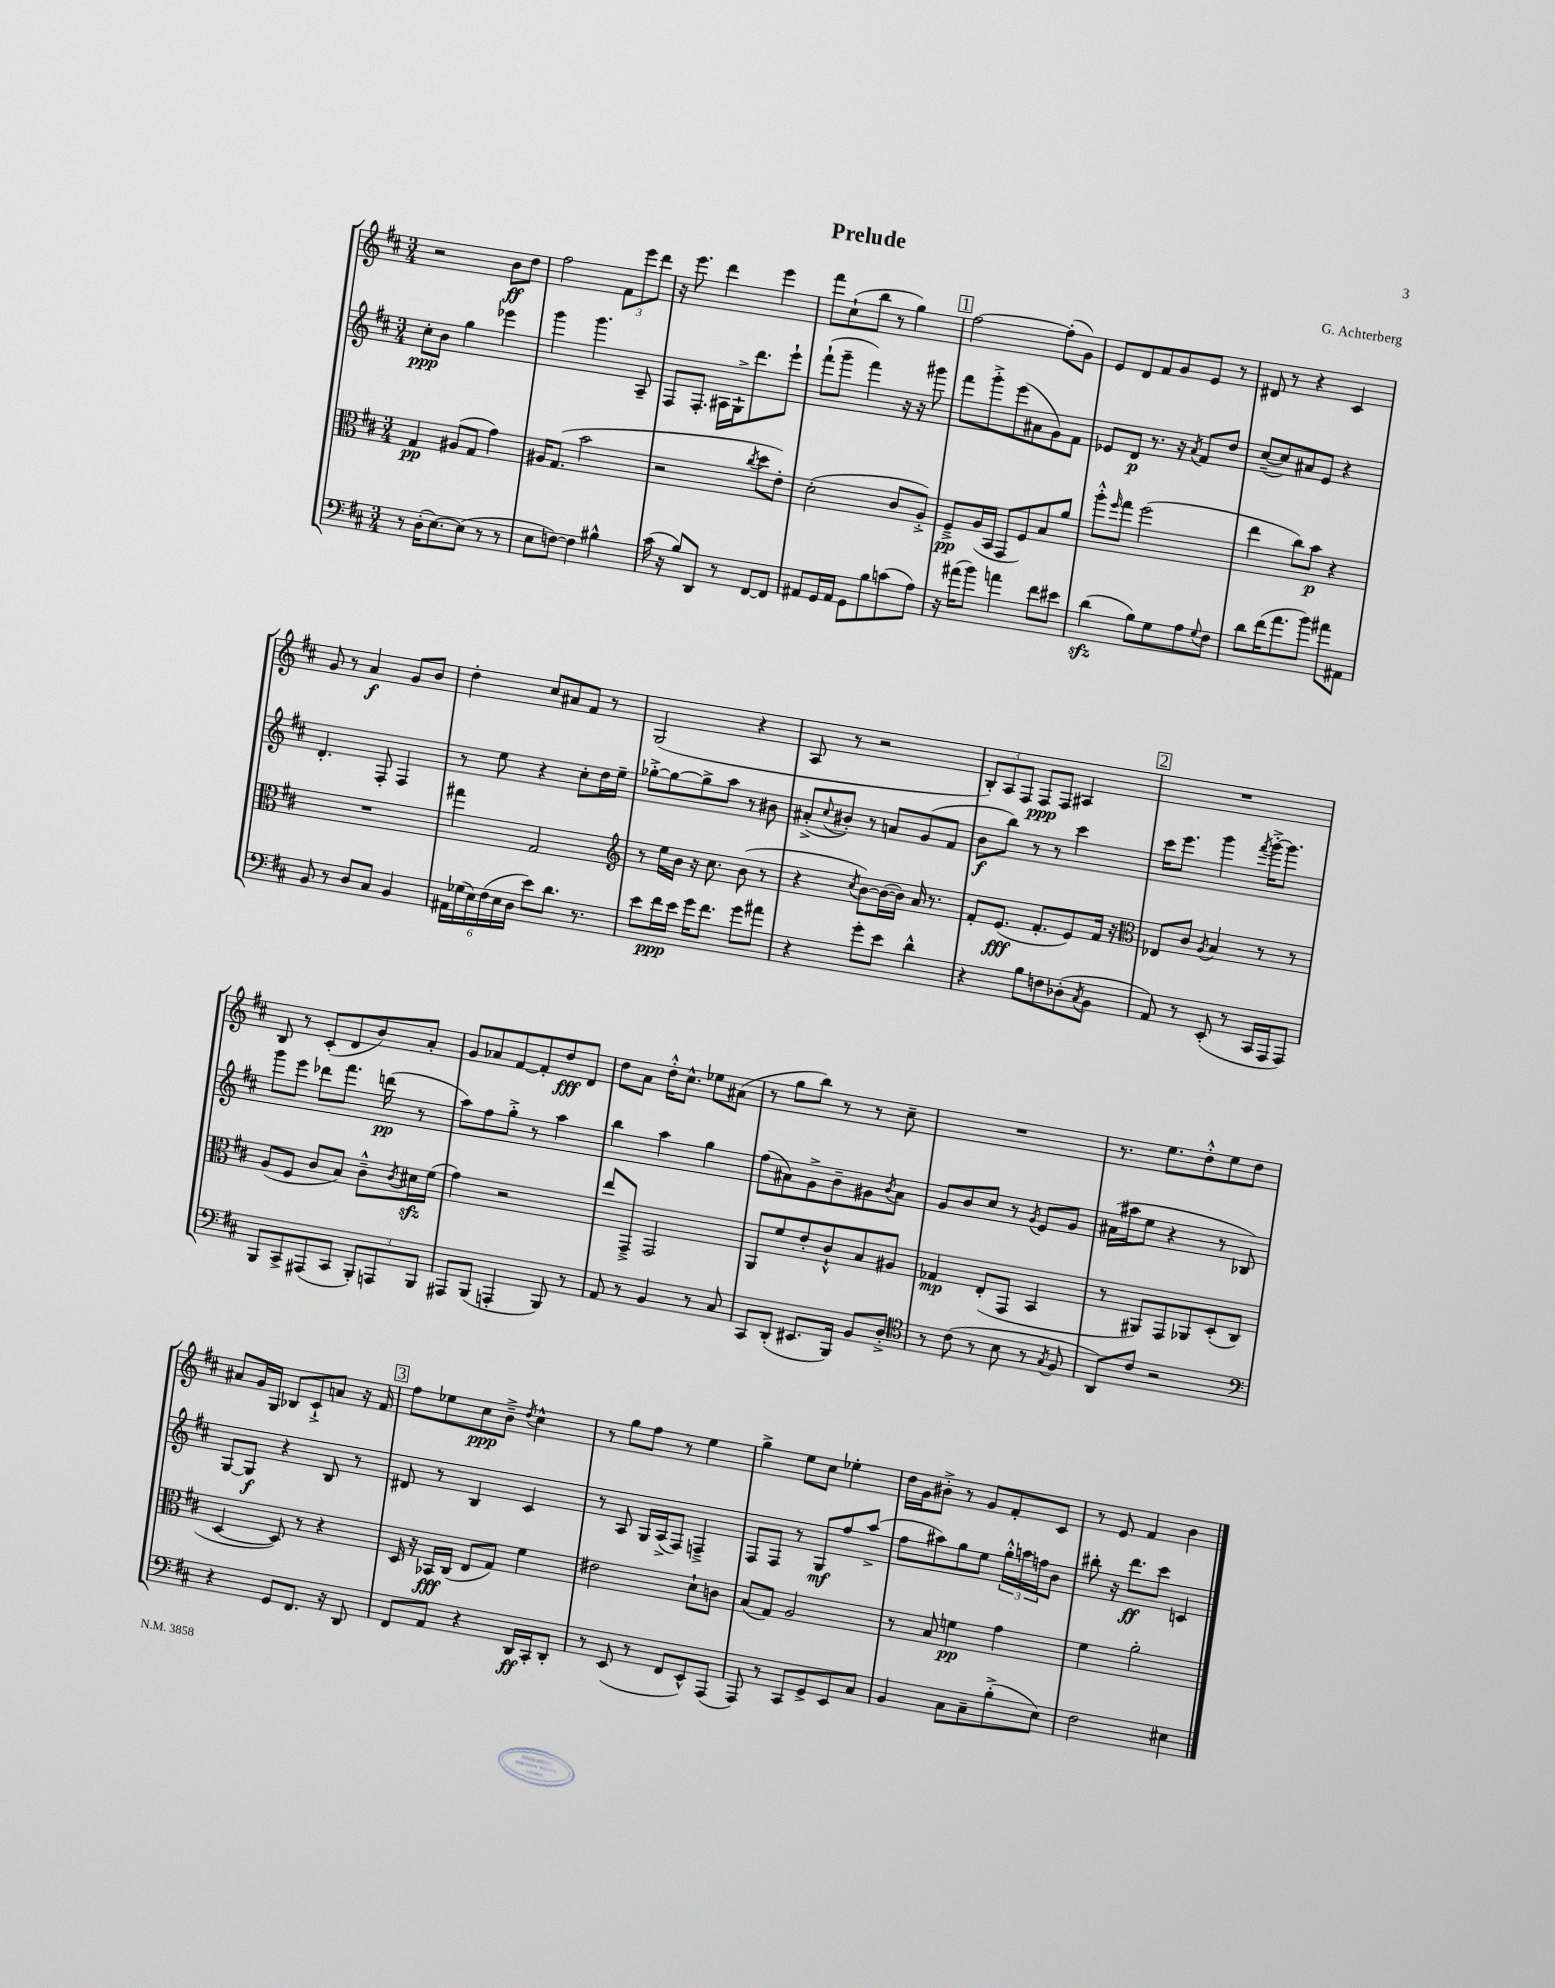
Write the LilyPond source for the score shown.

\header { title = "Prelude" composer = "G. Achterberg" }
<<
\new StaffGroup <<
\new Staff = "s0" {
    \clef treble \key d \major \numericTimeSignature \time 3/4
    r2 b'8\ff d''8 |
    fis''2 \tuplet 3/2 { fis'8 e'''8 d'''8 } |
    r16 e'''8. d'''4 e'''4 |
    fis'''8 cis''8-!( b''8 r8 g''4) |
    \mark \markup { \box "1" } fis''2~ fis''8-.( g'8) |
    e'8 d'8 fis'8 g'8 e'8 r8 |
    dis'8 r8 r4 cis'4 |
    g'8 r8 a'4\f g'8 b'8 |
    d''4-. cis''8 ais'8 fis'8 r8 |
    g2( r4 |
    a8 r8 r2 |
    \tuplet 3/2 { b8-.) a8 fis8 } fis8\ppp fis8 ais4 |
    \mark \markup { \box "2" } R2. |
    b8 r8 cis'8-.( d'8 b'8) a'8-. |
    g'8 aes'8 fis'8~ fis'8-. d''8\fff d'8 |
    d''8 a'8 d''16-.-^ cis''8.-^ ees''8 ais'8( |
    r8 g''8 b''8) r8 r8 cis''8-- |
    R2. |
    r8. e''8. d''8-.-^ e''8 d''8 |
    ais'8 g'16 g16 bes8 cis'8-!-> a'8 r16 fis'16 |
    \mark \markup { \box "3" } fis''8 ees''8 cis''8\ppp b'8---> \acciaccatura { d''8 } cis''4-^ |
    r8 g''8 fis''8 r8 e''4 |
    g''4-> e''8 cis''8 ees''4-. |
    d''16 g'16 bis'8-.-> r8 g'8 fis'8-. cis'8 |
    r8 e'8 fis'4 b'4 \bar "|." |
}
\new Staff = "s1" {
    \clef treble \key d \major \numericTimeSignature \time 3/4
    cis''8-.\ppp b'8 g''4 ees'''4 |
    g'''4 g'''4. a8-- |
    fis8 fis8.-. ais16 g16-!-> d'''8. e'''8-! |
    fis'''8-!( g'''8-- fis'''4) r16 r16 gis'''8 |
    \mark \markup { \box "1" } fis'''8 g'''8-.-> e'''8( ais'8 g'8) fis'8 |
    ees'8 d'8\p r8. r16 \acciaccatura { a'8 } fis'8 d''8 |
    cis''8~--( cis''8) ais'8 e'8 r4 |
    d'4.-. fis8-. fis4 |
    r8 e''8 r4 cis''8-. d''16 e''16-- |
    ges''8~-.-> ges''8~ ges''8-> a''8 r8 bis'8 |
    ais'8-.->( \appoggiatura { cis''8 } bis'8-.) r8 a'8 g'8( fis'8 |
    b'8\f b''8) r8 r8 cis'''4 |
    \mark \markup { \box "2" } cis'''16 e'''8. g'''4 \acciaccatura { fis'''8 } g'''16~-.-> g'''8. |
    g'''8 e'''8 des'''8 fis'''8. d'''16\pp( r8 |
    a''8) fis''8 g''8-.-> r8 a''4 |
    b''4 a''4 g''4 |
    fis''8( ais'8) g'8-> b'8-- gis'8 \acciaccatura { b'8 } ais'8 |
    g'8 b'8 cis''8 r8 \acciaccatura { g'8 } e'8 g'8 |
    ais'16( ais''16 e''8 r4 r8 bes8) |
    g8~ g8\f r4 b8 r8 |
    \mark \markup { \box "3" } dis'8 r8 b4 cis'4 |
    r8 a8 g16 a16->( fis8) f4---> |
    fis8 fis8 r8 g8\mf fis''8 a''8->( |
    fis''8 ais''8) g''8 e''8 \tuplet 3/2 { g''16-.-^ a''16 f''16 } b'8 |
    bis''8-. r16 d'''8.\ff cis'''8 c'4 \bar "|." |
}
\new Staff = "s2" {
    \clef alto \key d \major \numericTimeSignature \time 3/4
    g4\pp ais8( g8 g'4) |
    ais16 g8.( b'2 |
    r2 \acciaccatura { cis''8 } d''8 e'8-.) |
    d'2-.( cis'8 a8-.->) |
    \mark \markup { \box "1" } fis8--->\pp a16( b,16 g,8 fis8) b8 a'8 |
    a''8-.-^ \grace { fis''16 } g''8 fis''2( |
    e''4 cis''8) b'8\p r4 |
    R2. |
    gis''4 g2 |
    \clef treble r8 e''16 b'16 r16 cis''8. b'8( r8 |
    r4 \acciaccatura { cis''8 } b'8~) b'16~( b'16) a'16 r8. |
    fis'8-. e'8.\fff( fis'8.-. e'8) fis'16 r16 |
    \mark \markup { \box "2" } \clef alto ees8 cis'8 \acciaccatura { a8 } b4 r8 r8 |
    a8( fis8 cis'8 b8) cis'8---^ \acciaccatura { cis'8 } dis'16\sfz fis'16( |
    g'4) r2 |
    e''8 g,8---> g,2 |
    a,8 fis'8 e'8-. cis'8-!-^ b8 ais8 |
    ges4\mp e8-.( g,8 b,4 |
    r8 ais,8) g,8 aes,8 d8-.( cis8 |
    d4~ d8) r8 r4 |
    \mark \markup { \box "3" } d16 r16 bes,16\fff cis16( e8 g8) fis'4 |
    eis'2 d'8-! c'8 |
    b8( g8) a2 |
    r8 b8 f'4\pp g'4 |
    fis'4 a'2-. \bar "|." |
}
\new Staff = "s3" {
    \clef bass \key d \major \numericTimeSignature \time 3/4
    r8 d16-.( e8.~) e8( r8 r8 |
    e8 f8~) f4 bis4-^ |
    cis'16( r16 b8) d,8 r8 fis,8~ fis,8 |
    ais,8 g,16 ais,16 g,8 b8 c'8( a8) |
    \mark \markup { \box "1" } r16 ais'16( b'8) a'4 fis'8 eis'8 |
    d'4\sfz( b8) g8 a8 \appoggiatura { g8 } fis8 |
    d'8 fis'16( a'8. b'8) ais'8 ais,8 |
    b,8 r8 d8 cis8 b,4 |
    \tuplet 6/4 { ais,16 ges16( e16) fis16( e16 d16 } e'8) d'8. r8. |
    e'8 fis'16\ppp e'16 g'16 fis'8. g'8 ais'8 |
    r4 g'8-. e'8 d'4-^ |
    r4 b8 f8 des8-.( \acciaccatura { cis8 } b,8 |
    \mark \markup { \box "2" } a,8) r8 e,8-.( r8 cis,16 a,,16 a,,8) |
    b,,8 cis,8-> ais,,8( cis,8 \tuplet 3/2 { b,,8-.) a,,8 b,,8 } |
    ais,,8 b,,8( a,,4-. b,,8) r8 |
    a,8 r8 b,4 r8 cis8 |
    cis,8 d,8-.( eis,8. b,,16) b,8 d8-.-> |
    \clef tenor r8 cis'8( r8 b8 r8 \acciaccatura { g8 } fis8 |
    a,8) cis'8 r2 |
    \clef bass r4 g,8 fis,8. r16 d,8 |
    \mark \markup { \box "3" } fis,8 a,8 r4 d,16\ff cis,16-. d,8-. |
    r8 e,8( r8 fis,8 e,8-^) a,,8( |
    a,,8) r8 cis,8 g,8-> e,8 cis8 |
    b,4 cis8 cis8-- b8-.->( e8) |
    fis2 eis4 \bar "|." |
}
>>
>>
\layout { \context { \Score \remove "Bar_number_engraver" } }
